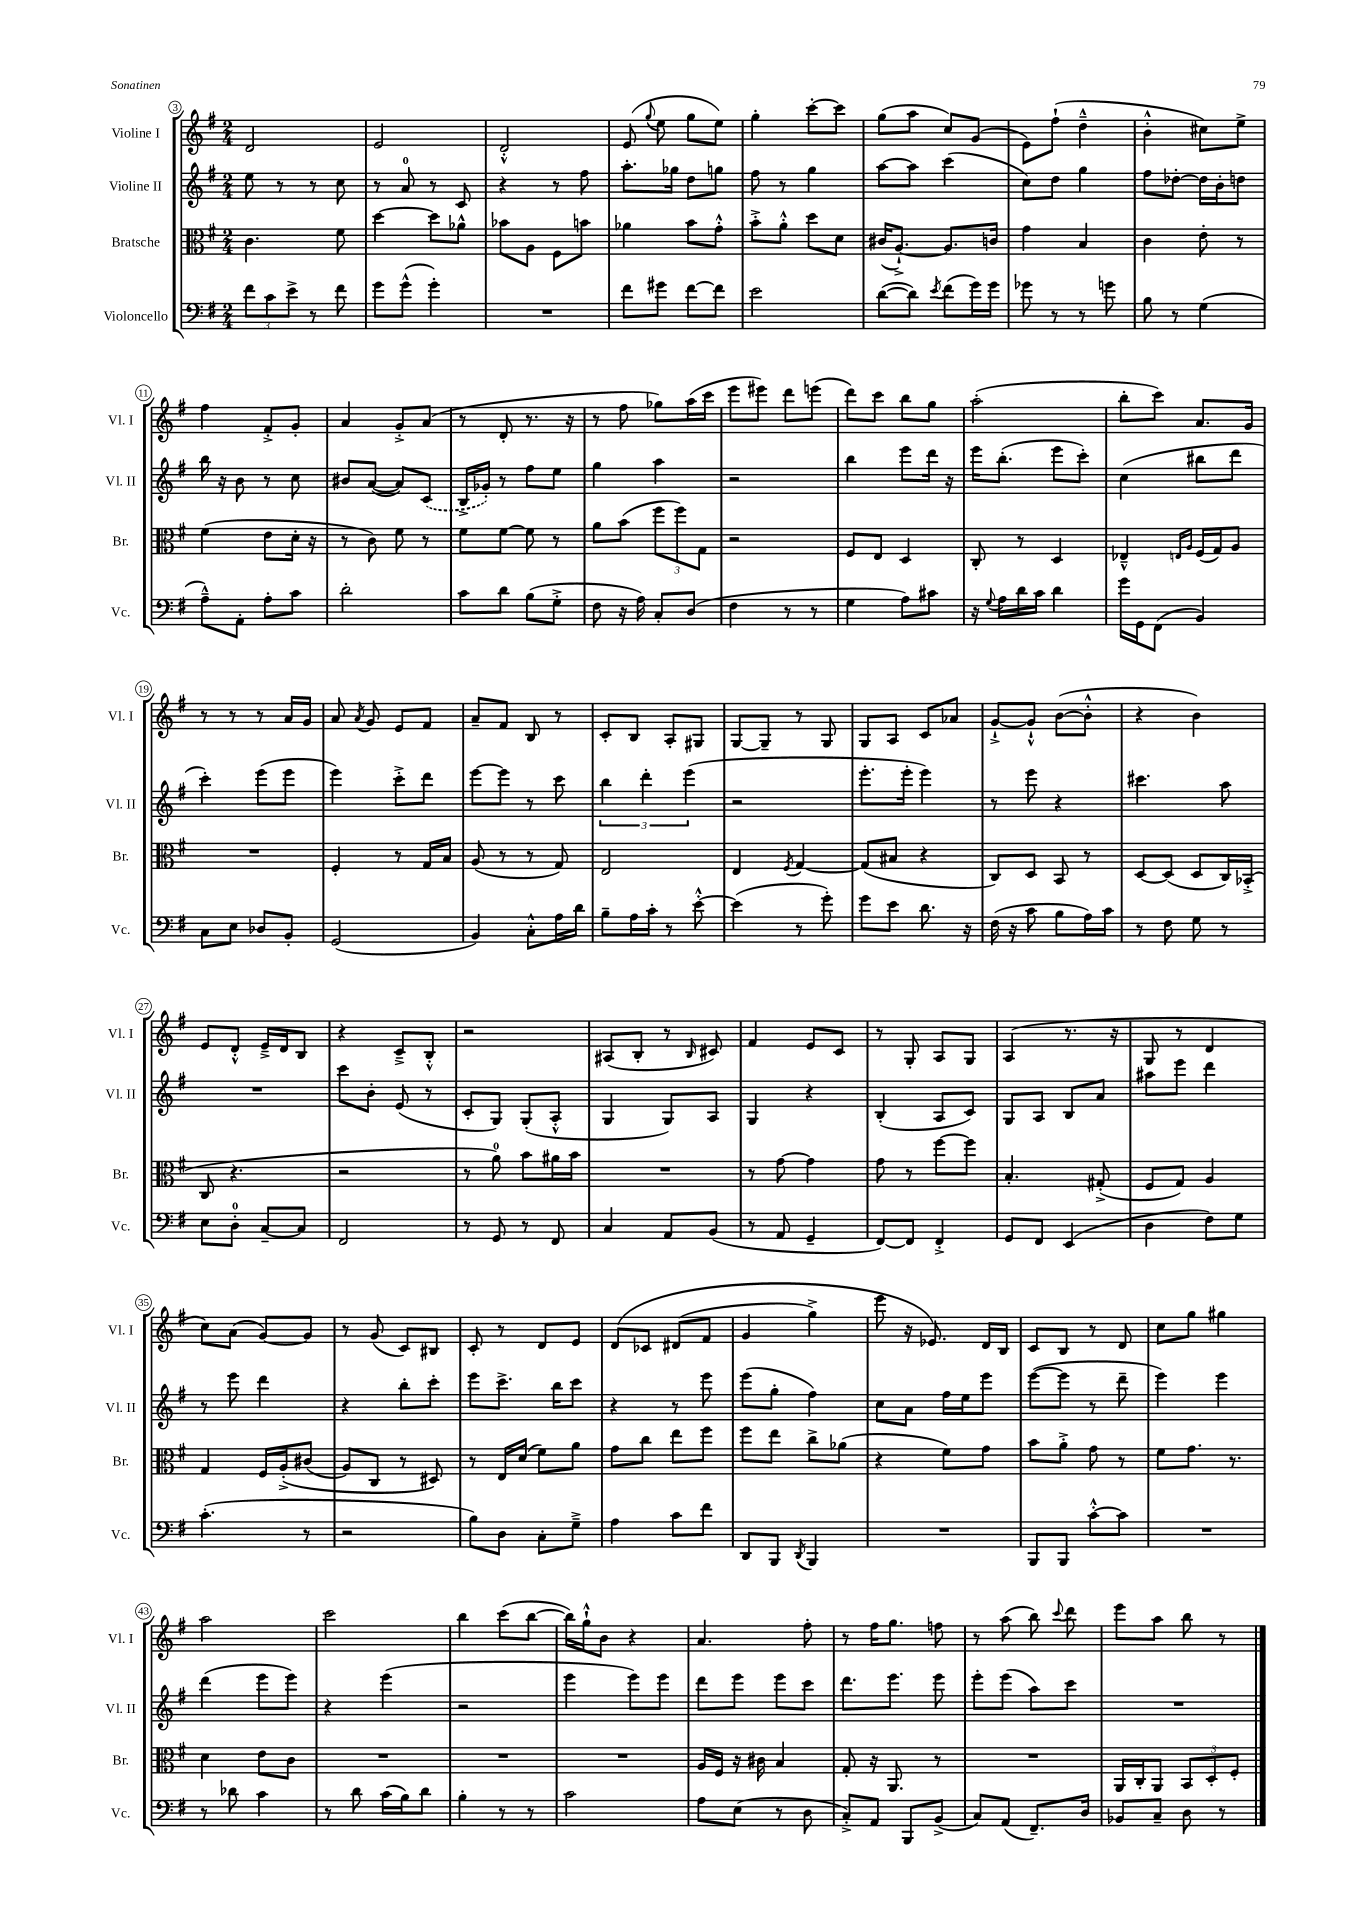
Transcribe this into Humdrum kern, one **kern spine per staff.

**kern	**kern	**kern	**kern
*part4	*part3	*part2	*part1
*staff4	*staff3	*staff2	*staff1
*I"Violoncello	*I"Bratsche	*I"Violine II	*I"Violine I
*I'Vc.	*I'Br.	*I'Vl. II	*I'Vl. I
*clefF4	*clefC3	*clefG2	*clefG2
*k[f#]	*k[f#]	*k[f#]	*k[f#]
*M2/4	*M2/4	*M2/4	*M2/4
=3	=3	=3	=3
12f#\L	4.c\	8ee\	2d/
12c\	.	.	.
.	.	8r	.
12e^\J	.	.	.
8r	.	8r	.
8f#\	8f#\	8cc\	.
=4	=4	=4	=4
8g\L	[4dd\	8r	2e/
(8g^^\J	.	8a/	.
4g'\)	8dd\L]	8r	.
.	8a-X^^\J	8c/	.
=5	=5	=5	=5
2r	8b-X\L	4r	2d'^^/
.	8A\J	.	.
.	8F#\L	8r	.
.	8bn\J	8ff#\	.
=6	=6	=6	=6
8f#\L	4a-X\	8.aa'\L	(8e/
.	.	.	8qqgg/
8g#X\J	.	.	8ee\
.	.	16gg-X\Jk	.
[8f#\L	8b\L	8dd\L	8gg\L
8f#\J]	8g'^^\J	8ggn\J	8ee\J)
=7	=7	=7	=7
2e\	8b'^\L	8ff#\	4gg'\
.	8a'^^\J	8r	.
.	8dd\L	4gg\	[8ccc'\L
.	8d\J	.	8ccc\J]
=8	=8	=8	=8
([8d\L	(16c#X/KL	[8aa\L	(8gg\L
.	[8.A`^/J)	.	.
8d\J])	.	8aa\J]	8aa\J
8qe/	.	.	.
(8f#\L	8.A/L]	(4ccc\	8cc/L)
16g\L)	.	.	(8g/J
16g\JJ	16cn/Jk	.	.
=9	=9	=9	=9
8g-X\	4g\	8cc\L)	8e\L)
8r	.	8dd\J	(8ff#`\J
8r	4B/	4gg\	4dd~^^\
8gn\	.	.	.
=10	=10	=10	=10
8B\	4c\	8ff#\L	4b'^^\
8r	.	[8dd-X'\J	.
(4G\	8e'\	16dd-\LL]	8cc#X\L)
.	.	16b'\J	.
.	8r	8ddn\J	8ee^\J
!!LO:LB:g=z
=11	=11	=11	=11
8A~^^\L)	(4f#\	16bb\	4ff#\
.	.	16r	.
8AA'\J	.	8b\	.
8A'\L	8e\L	8r	8f#'^/L
8c\J	16d'\Jk	8cc\	8g'/J
.	16r	.	.
=12	=12	=12	=12
2d'\	8r	8b#X/L	4a/
.	8c\)	([8a/J	.
.	8f#\	8a/L])	8g'^/L
.	8r	(8c/J	(8a/J
=13	=13	=13	=13
8c\L	8f#\L	16B^/LL	8r
.	.	16g-X'/JJ)	.
8d\J	[8f#\J	8r	8d'/
(8B\L	8f#\]	8ff#\L	8.r
8G'^\J	8r	8ee\J	.
.	.	.	16r
=14	=14	=14	=14
8F#\	8a\L	4gg\	8r
16r	(8b\J	.	8ff#\
16A\)	.	.	.
8C'/L	12ff#\L	4aa\	8gg-X\L)
.	12ff#\)	.	.
(8D/J	.	.	(16aa\L
.	12G\J	.	.
.	.	.	16ccc\JJ
=15	=15	=15	=15
4F#\	2r	2r	8eee\L
.	.	.	8eee#X\J)
8r	.	.	8ddd\L
8r	.	.	(8eeen\J
=16	=16	=16	=16
4G\	8F#/L	4bb\	8ddd\L)
.	8E/J	.	8ccc\J
8A\L)	4D/	8eee\L	8bb\L
8c#X\J	.	16ddd\Jk	8gg\J
.	.	16r	.
=17	=17	=17	=17
16r	8C'/	16eee\KL	(2aa'\
8qqG/	.	.	.
16A\LL	.	(8.bb'\J	.
16d\	8r	.	.
16c\JJ	.	.	.
4d\	4D/	8eee\L	.
.	.	8ccc'\J)	.
=18	=18	=18	=18
16g\LL	4E-X~^^/	(4cc\	8bb'\L
16GG\J	.	.	.
(8FF#\J	.	.	8ccc\J)
.	16qqEn/LL	.	.
.	16qqA/JJ	.	.
4BB/)	(16F#/LL	8bb#X\L	8.a/L
.	16G/J)	.	.
.	8A/J	8ddd\J	.
.	.	.	16g/Jk
!!LO:LB:g=z
=19	=19	=19	=19
8C\L	2r	4ccc'\)	8r
8E\J	.	.	8r
8D-X/L	.	(8eee\L	8r
8BB'/J	.	8eee\J	16a/LL
.	.	.	16g/JJ
=20	=20	=20	=20
(2GG/	4F#'/	4eee\)	8a/
.	.	.	8qa/
.	.	.	8g/
.	8r	8ccc'^\L	8e/L
.	16G/LL	8ddd\J	8f#/J
.	16B/JJ	.	.
=21	=21	=21	=21
4BB/)	(8A/	[8eee\L	8a~/L
.	8r	8eee\J]	8f#/J
8C'^^\L	8r	8r	8B/
16A\L	8G/)	8ccc\	8r
16d\JJ	.	.	.
=22	=22	=22	=22
8B~\L	2E/	6bb\	8c'/L
16A\L	.	.	8B/J
.	.	6ddd'\	.
16c'\JJ	.	.	.
8r	.	.	8A'/L
.	.	(6eee\	.
[8e'^^\	.	.	8G#X/J
=23	=23	=23	=23
(4e\]	4E/	2r	[8G/L
.	.	.	8G~/J]
.	8qF#/	.	.
8r	[4G/	.	8r
8g'\)	.	.	8G/
=24	=24	=24	=24
8g\L	(8G/L]	8.eee'\L	8G/L
8e\J	8B#X/J	.	8A/J
.	.	16eee'\Jk	.
8.d\	4r	4eee\)	8c/L
.	.	.	8a-X/J
16r	.	.	.
=25	=25	=25	=25
(16F#\	8C/L)	8r	[8g`^/L
16r	.	.	.
8c\	8D/J	8eee\	8g`^^/J]
8B\L	8BB/	4r	([8b\L
16A\L)	8r	.	8b'^^\J]
16c\JJ	.	.	.
=26	=26	=26	=26
8r	[8D/L	4.ccc#X\	4r
8F#\	(8D/J]	.	.
8G\	8D/L	.	4b\)
8r	16C/L)	8aa\	.
.	(16BB-X'^/JJ	.	.
!!LO:LB:g=z
=27	=27	=27	=27
8E\L	8C/	2r	8e/L
8D'\J	4.r	.	8d'^^/J
[8C~/L	.	.	16e~^/LL
.	.	.	16d/J
8C/J]	.	.	8B/J
=28	=28	=28	=28
2FF#/	2r	8ccc\L	4r
.	.	8b'\J	.
.	.	(8e/	8c~^/L
.	.	8r	8B'^^/J
=29	=29	=29	=29
8r	8r	8c'/L	2r
8GG/	8a\)	8G/J)	.
8r	8b\L	(8G'/L	.
8FF#/	16a#X\L	8A'^^/J	.
.	16b\JJ	.	.
=30	=30	=30	=30
4C/	2r	4G/	(8A#X/L
.	.	.	8B'/J
8AA/L	.	8G/L)	8r
.	.	.	16qqB/
(8BB/J	.	8A/J	8c#X/)
=31	=31	=31	=31
8r	8r	4G/	4f#/
8AA/	[8g\	.	.
4GG~/	4g\]	4r	8e/L
.	.	.	8c/J
=32	=32	=32	=32
[8FF#/L)	8g\	(4B'/	8r
8FF#/J]	8r	.	8G'/
4FF#'^/	[8ff#\L	8A/L	8A/L
.	8ff#\J]	8c/J)	8G/J
=33	=33	=33	=33
8GG/L	4.B'/	8G/L	(4A/
8FF#/J	.	8A/J	.
(4EE/	.	8B/L	8.r
.	(8G#X'^/	8a/J	.
.	.	.	16r
=34	=34	=34	=34
4D\	8F#/L	8aa#X\L	8G/
.	8G/J)	8eee\J	8r
8F#\L)	4A/	4ddd\	4d/
8G\J	.	.	.
!!LO:LB:g=z
=35	=35	=35	=35
(4.c'\	4G/	8r	8cc\L)
.	.	8eee\	(8a\J
.	16F#/LL	4ddd\	[8g/L)
.	(16A'^/J	.	.
8r	(8c#X/J	.	8g/J]
=36	=36	=36	=36
2r	8A/L)	4r	8r
.	8C/J	.	(8g/
.	8r	8bb'\L	8c/L)
.	8D#X/)	8ccc'\J	8B#X/J
=37	=37	=37	=37
8B\L)	8r	8eee\L	8c'/
8D\J	16E/LL	8.ccc^\J	8r
.	(16d/JJ	.	.
8C'\L	8f#\L)	.	8d/L
.	.	16bb\KL	.
8G~^\J	8a\J	8ccc\J	8e/J
=38	=38	=38	=38
4A\	8g\L	4r	(8d/L
.	8cc\J	.	8c-X/J
8c\L	8ee\L	8r	(8d#X/L
8f#\J	8ff#\J	8eee\	8f#/J
=39	=39	=39	=39
8DD/L	8ff#\L	(8eee\L	4g/
8BBB/J	8ee\J	8gg'\J	.
8qDD/	.	.	.
4BBB/	8cc^\L	4ff#\)	4gg^\)
.	(8a-X\J	.	.
=40	=40	=40	=40
2r	4r	8cc\L	8eee\
.	.	8a\J	16r
.	.	.	8.e-X/)
.	8f#\L)	16ff#\LL	.
.	.	16ee\J	.
.	8g\J	8eee\J	16d/LL
.	.	.	16B/JJ
=41	=41	=41	=41
8BBB/L	8b\L	([8eee\L	8c/L
8BBB/J	8a'^\J	8eee\J]	8B/J
[8c'^^\L	8g\	8r	8r
8c\J]	8r	8ddd~\	8d/
=42	=42	=42	=42
2r	8f#\L	4eee\)	8cc\L
.	8.g\J	.	8gg\J
.	.	4eee\	4gg#X\
.	8.r	.	.
!!LO:LB:g=z
=43	=43	=43	=43
8r	4d\	(4ddd\	2aa\
8d-X\	.	.	.
4c\	8e\L	8eee\L	.
.	8c\J	8eee\J)	.
=44	=44	=44	=44
8r	2r	4r	2ccc\
8d\	.	.	.
(16c\LL	.	(4eee\	.
16B\J)	.	.	.
8d\J	.	.	.
=45	=45	=45	=45
4B'\	2r	2r	4bb\
8r	.	.	(8ccc\L
8r	.	.	[8bb\J
=46	=46	=46	=46
2c\	2r	4eee\	16bb\LL])
.	.	.	16gg`^^\J
.	.	.	8b\J
.	.	8eee\L)	4r
.	.	8eee\J	.
=47	=47	=47	=47
8A\L	16A/LL	8ddd\L	4.a/
.	16F#/JJ	.	.
(8E\J	16r	8eee\J	.
.	16c#X\	.	.
8r	4B/	8eee\L	.
8D\	.	8ccc\J	8ff#'\
=48	=48	=48	=48
8C'^/L)	8G'/	8.ddd\L	8r
8AA/J	16r	.	16ff#\KL
.	8.AA/	8.eee\J	8.gg\J
8BBB/L	.	.	.
(8BB^/J	8r	8eee\	8ffn\
=49	=49	=49	=49
8C/L)	2r	8eee'\L	8r
(8AA/J	.	(8eee\J	(8aa\
8.FF#~/L)	.	8aa\L)	8bb\)
.	.	.	8qqccc/
.	.	8ccc\J	8ddd\
16D/Jk	.	.	.
=50	=50	=50	=50
8BB-X/L	16AA/LL	2r	8eee\L
.	16C'/J	.	.
8C~/J	8AA/J	.	8aa\J
8D\	12BB/L	.	8bb\
.	12D'/	.	.
8r	.	.	8r
.	12F#'/J	.	.
==	==	==	==
*-	*-	*-	*-
